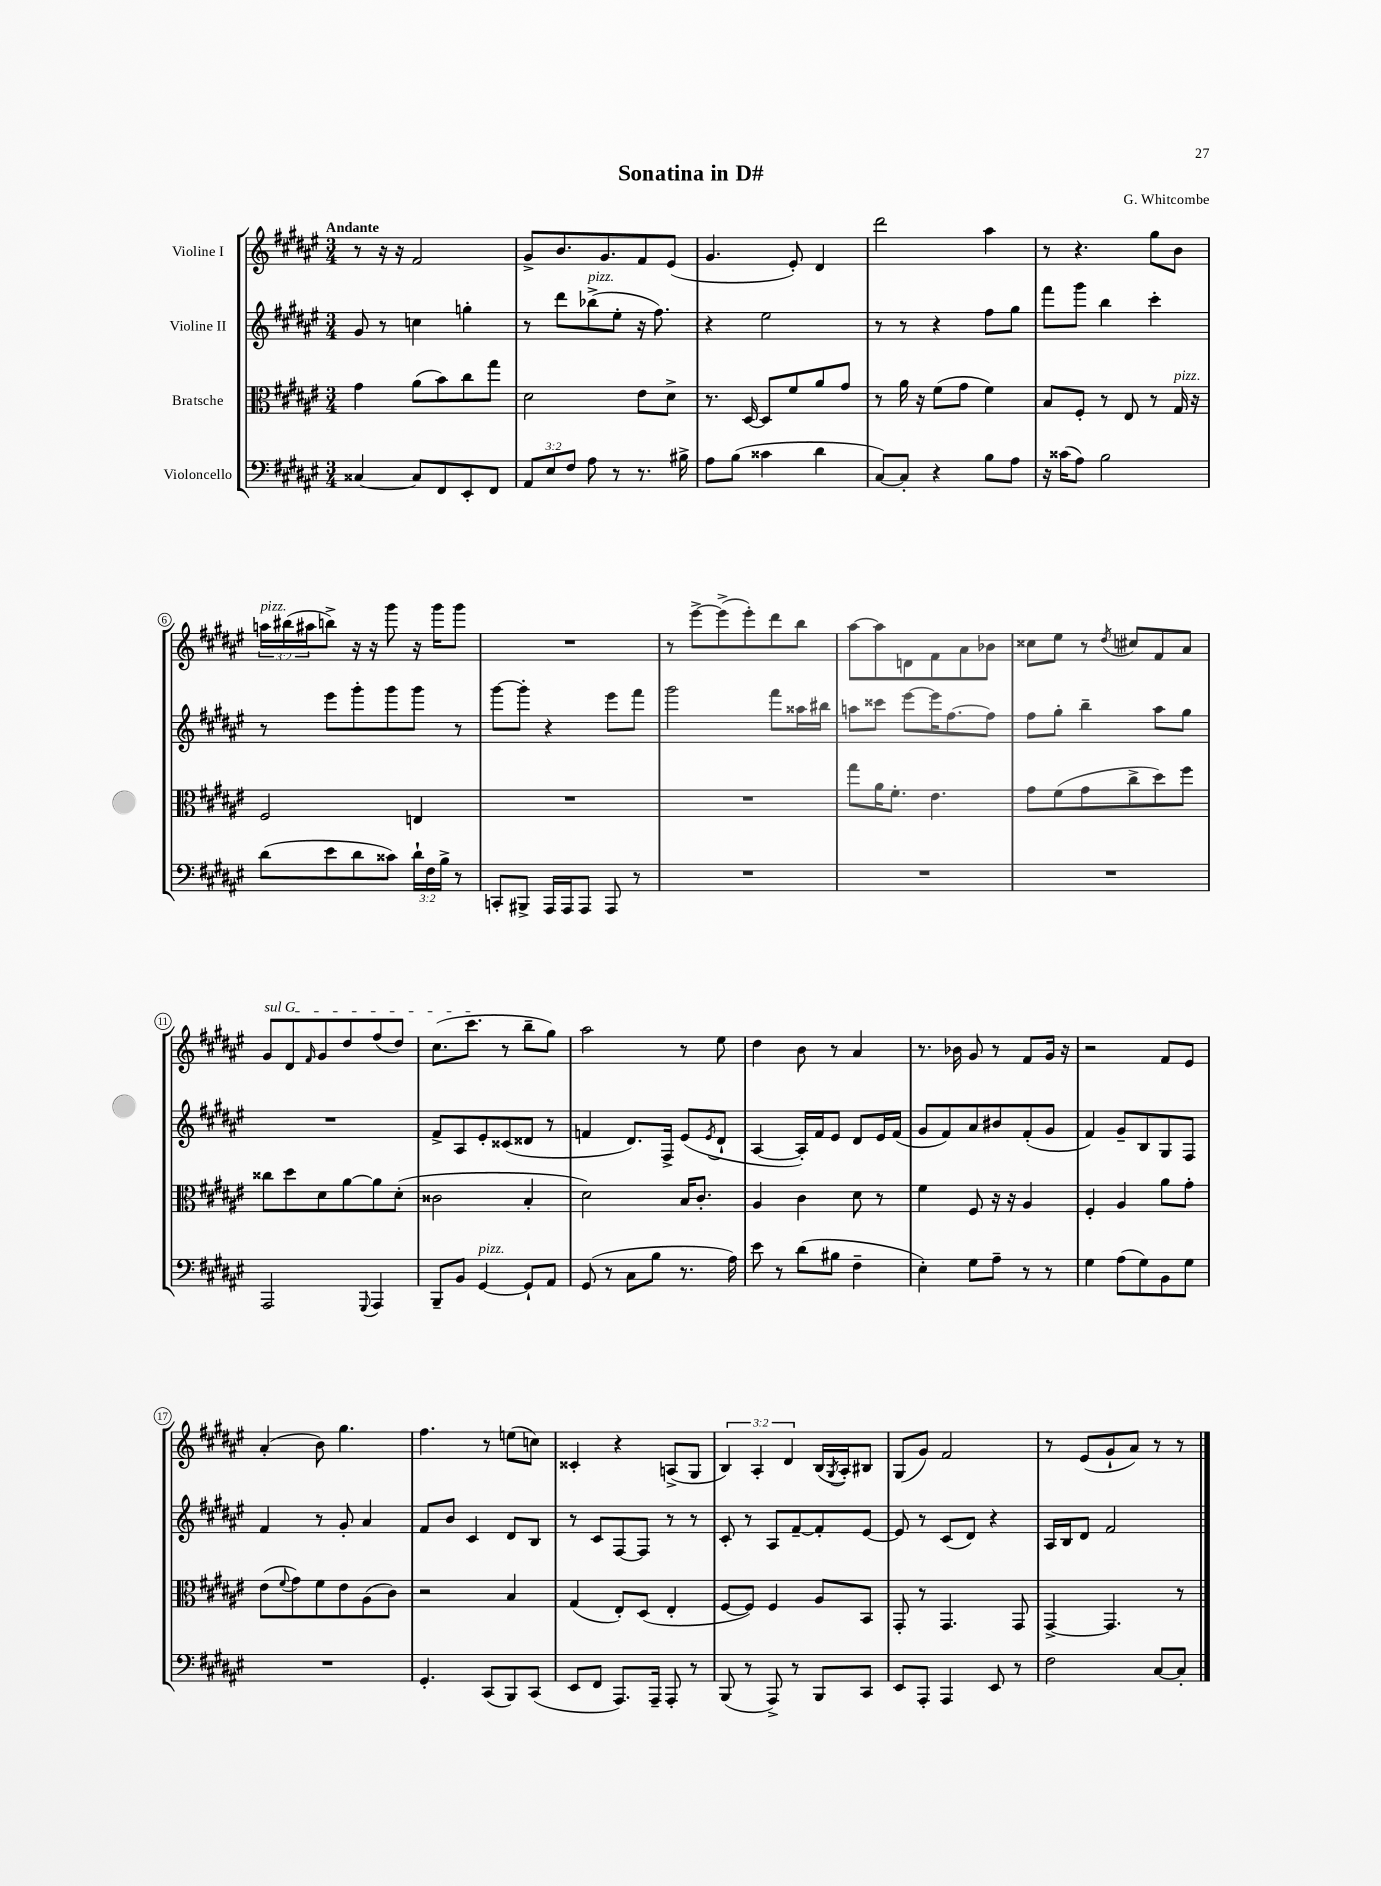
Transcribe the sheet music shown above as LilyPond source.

\header { title = "Sonatina in D#" composer = "G. Whitcombe" }
<<
\new StaffGroup <<
\new Staff = "s0" \with { instrumentName = "Violine I" } {
    \clef treble \key fis \major \numericTimeSignature \time 3/4 \override Staff.TupletNumber.text = #tuplet-number::calc-fraction-text \tempo "Andante"
    r8 r16 r16 fis'2 |
    gis'8-> b'8. gis'8. fis'8 eis'8( |
    gis'4. eis'8-.) dis'4 |
    dis'''2 ais''4 |
    r8 r4. gis''8 b'8 |
    \tuplet 3/2 { a''16^\markup { \italic "pizz." } bis''16( ais''16 } b''8->) r16 r16 gis'''8 r16 gis'''16 gis'''8 |
    R2. |
    r8 eis'''8~-> eis'''8->( eis'''8-.) dis'''8 b''8 |
    ais''8~ ais''8 d'8 fis'8 ais'8 bes'8 |
    cisis''8 eis''8 r8 \acciaccatura { dis''8 } cis''8 fis'8 ais'8 |
    \once \override TextSpanner.bound-details.left.text = \markup { \italic "sul G" } gis'8\startTextSpan dis'8 \grace { fis'16 } gis'8 dis''8 fis''8( dis''8) |
    cis''8.( cis'''8.\stopTextSpan r8 b''8-- gis''8) |
    ais''2 r8 eis''8 |
    dis''4 b'8 r8 ais'4 |
    r8. bes'16 gis'8 r8 fis'8 gis'16 r16 |
    r2 fis'8 eis'8 |
    ais'4-.( b'8) gis''4. |
    fis''4. r8 e''8( c''8) |
    cisis'4-. r4 a8->( gis8 |
    \tuplet 3/2 { b4) ais4-. dis'4 } b16( \acciaccatura { gis8 } ais16-.) bis8 |
    gis8( gis'8) fis'2 |
    r8 eis'8( gis'8-! ais'8) r8 r8 \bar "|." |
}
\new Staff = "s1" \with { instrumentName = "Violine II" } {
    \clef treble \key fis \major \numericTimeSignature \time 3/4
    gis'8 r8 c''4 g''4-. |
    r8 dis'''8 bes''8->^\markup { \italic "pizz." }( eis''8-. r16 fis''8.) |
    r4 eis''2 |
    r8 r8 r4 fis''8 gis''8 |
    fis'''8 gis'''8 b''4 cis'''4-. |
    r8 eis'''8 gis'''8-. gis'''8 gis'''8 r8 |
    gis'''8~ gis'''8-. r4 eis'''8 fis'''8 |
    gis'''2 fis'''8 aisis''16 bis''16 |
    a''8 cisis'''8 eis'''8~ eis'''16 fis''8.~ fis''8 |
    fis''8 gis''8-. b''4-- ais''8 gis''8 |
    R2. |
    fis'8-> ais8 eis'8-. cisis'8( disis'8 r8 |
    f'4 dis'8.) fis16-> eis'8( \acciaccatura { eis'8 } dis'8-! |
    ais4~ ais16-.) fis'16 eis'8 dis'8 eis'16 fis'16( |
    gis'8 fis'8) ais'8 bis'8 fis'8-.( gis'8 |
    fis'4) gis'8-- b8 gis8 fis8 |
    fis'4 r8 gis'8-. ais'4 |
    fis'8 b'8 cis'4 dis'8 b8 |
    r8 cis'8 fis8~ fis8 r8 r8 |
    cis'8-. r8 ais8 fis'8~-- fis'8-. eis'8~ |
    eis'8 r8 cis'8( dis'8) r4 |
    ais16 b16 dis'8 fis'2 \bar "|." |
}
\new Staff = "s2" \with { instrumentName = "Bratsche" } {
    \clef alto \key fis \major \numericTimeSignature \time 3/4
    gis'4 ais'8( b'8) cis''8 gis''8 |
    dis'2 eis'8 dis'8-> |
    r8. dis16~ dis8 fis'8 ais'8 gis'8 |
    r8 ais'16 r16 fis'8( gis'8 fis'4) |
    b8 fis8-. r8 eis8 r8 gis16^\markup { \italic "pizz." } r16 |
    fis2 e4 |
    R2. |
    R2. |
    gis''8 ais'16 fis'8.-. eis'4. |
    gis'8 fis'8( gis'8 cis''8-> dis''8) fis''8 |
    cisis''8 dis''8 dis'8 ais'8~ ais'8 dis'8-.( |
    cisis'2 b4-. |
    dis'2) b16 cis'8.-. |
    ais4 cis'4 dis'8 r8 |
    fis'4 fis8 r16 r16 ais4 |
    fis4-. ais4 ais'8 gis'8-. |
    eis'8( \appoggiatura { fis'8 } gis'8) fis'8 eis'8 ais8( cis'8) |
    r2 b4 |
    gis4( eis8-.) dis8( eis4-. |
    fis8~ fis8) fis4 ais8 b,8 |
    gis,8-. r8 gis,4. gis,8 |
    gis,4~-> gis,4. r8 \bar "|." |
}
\new Staff = "s3" \with { instrumentName = "Violoncello" } {
    \clef bass \key fis \major \numericTimeSignature \time 3/4 \override Staff.TupletNumber.text = #tuplet-number::calc-fraction-text
    cisis4~ cisis8 fis,8 eis,8-. fis,8 |
    \tuplet 3/2 { ais,8 eis8 fis8 } ais8 r8 r8. bis16-> |
    ais8 b8( cisis'4 dis'4 |
    cis8~) cis8-. r4 b8 ais8 |
    r16 cisis'16( ais8) b2 |
    dis'8( eis'8 dis'8 cisis'8) \tuplet 3/2 { dis'16-! fis16 b16-> } r8 |
    c,8-. bis,,8-> ais,,16 ais,,16 ais,,8 ais,,8 r8 |
    R2. |
    R2. |
    R2. |
    ais,,2 \appoggiatura { gis,,8 } ais,,4 |
    b,,8-- b,8 gis,4~^\markup { \italic "pizz." } gis,8-! ais,8 |
    gis,8( r8 cis8 b8 r8. ais16) |
    eis'8 r8 dis'8( bis8 fis4-- |
    eis4-.) gis8 ais8-- r8 r8 |
    gis4 ais8( gis8) b,8 gis8 |
    R2. |
    gis,4.-. cis,8( b,,8) cis,8( |
    eis,8 fis,8 ais,,8.) ais,,16-- ais,,8-. r8 |
    b,,8( r8 ais,,8->) r8 b,,8 cis,8 |
    eis,8 ais,,8-. ais,,4 eis,8 r8 |
    fis2 cis8~ cis8-. \bar "|." |
}
>>
>>
\layout { \context { \Score \override BarNumber.stencil = #(make-stencil-circler 0.1 0.3 ly:text-interface::print) } }
